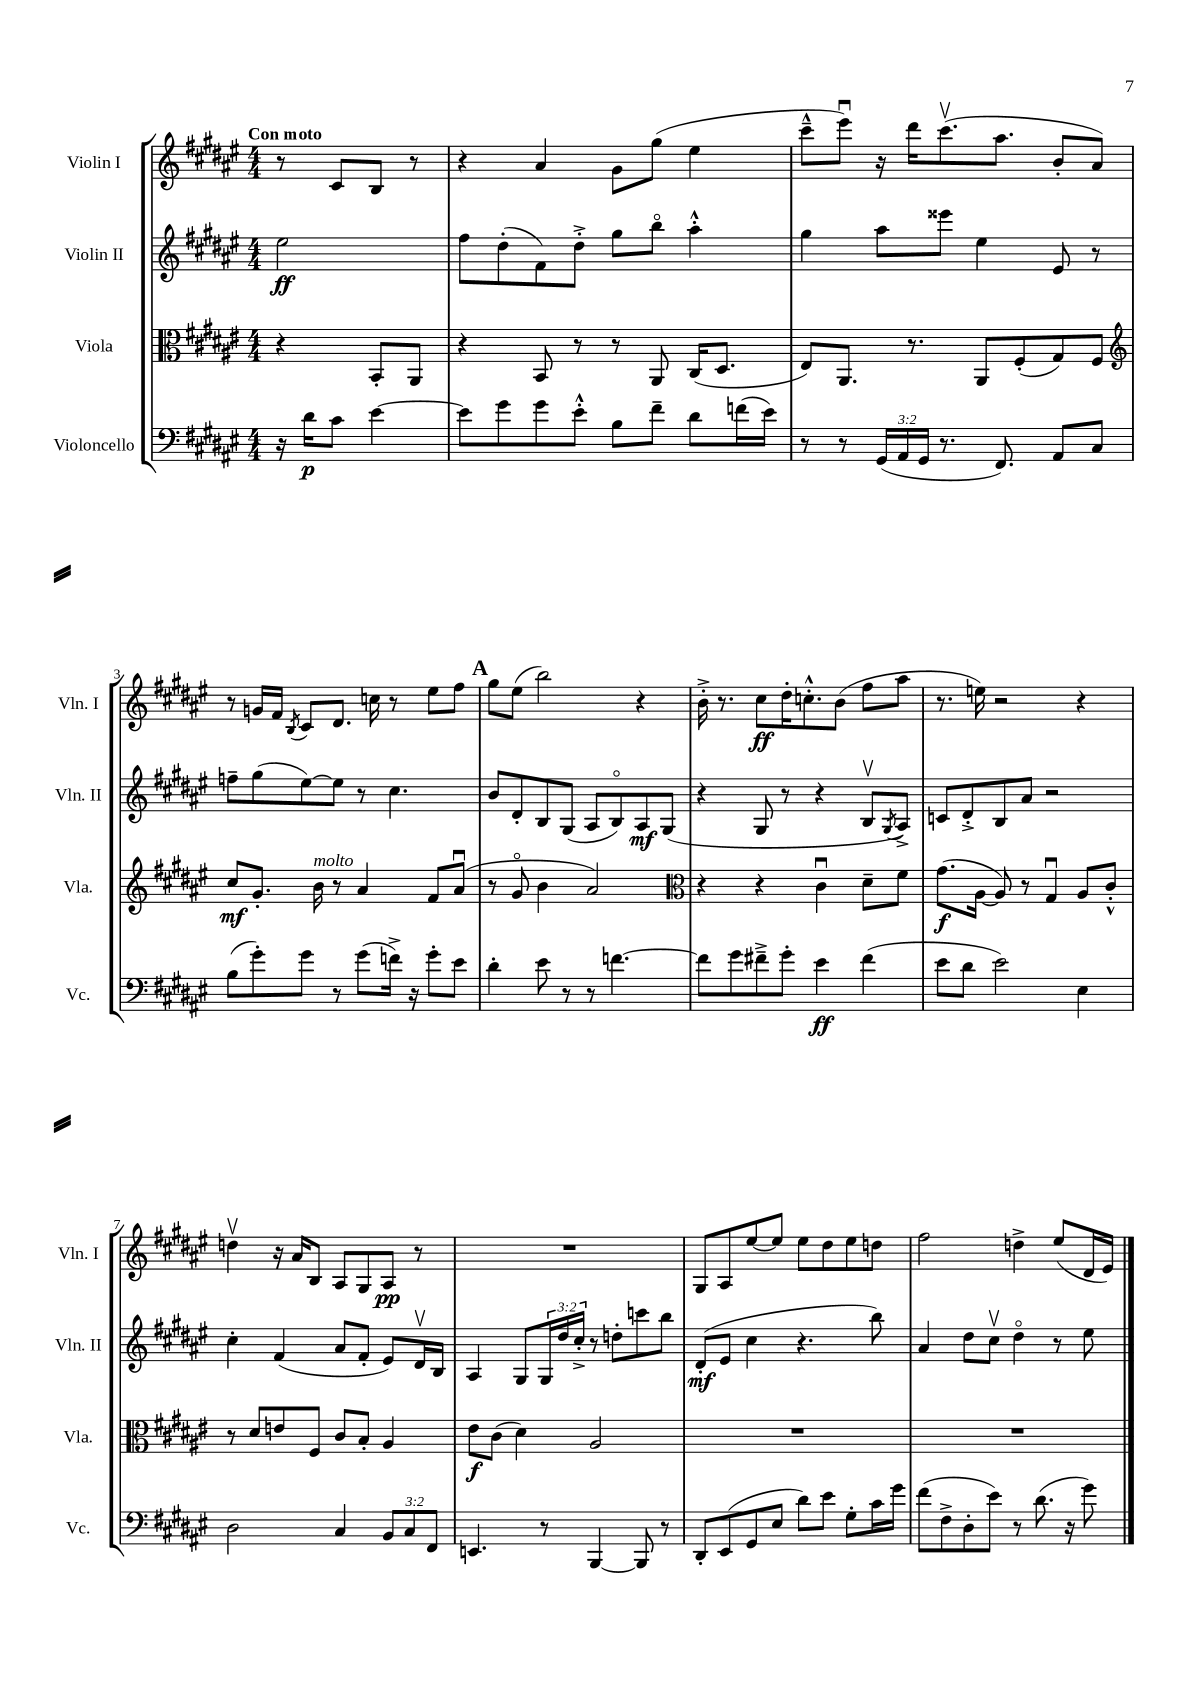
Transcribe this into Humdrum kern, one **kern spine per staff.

**kern	**dynam	**kern	**dynam	**kern	**dynam	**kern	**dynam
*part4	*part4	*part3	*part3	*part2	*part2	*part1	*part1
*staff4	*staff4	*staff3	*staff3	*staff2	*staff2	*staff1	*staff1
*I"Violoncello	*	*I"Viola	*	*I"Violin II	*	*I"Violin I	*
*I'Vc.	*	*I'Vla.	*	*I'Vln. II	*	*I'Vln. I	*
*clefF4	*	*clefC3	*	*clefG2	*	*clefG2	*
*k[f#c#g#d#a#e#]	*	*k[f#c#g#d#a#e#]	*	*k[f#c#g#d#a#e#]	*	*k[f#c#g#d#a#e#]	*
*M4/4	*	*M4/4	*	*M4/4	*	*M4/4	*
=	=	=	=	=	=	=	=
!	!	!	!	!	!	!LO:TX:a:B:t=Con moto	!
16r	.	4r	.	2ee#\	ff	8r	.
16d#\KL	p	.	.	.	.	.	.
8c#\J	.	.	.	.	.	8c#/L	.
[4e#\	.	8BB'/L	.	.	.	8B/J	.
.	.	8AA#/J	.	.	.	8r	.
=1	=1	=1	=1	=1	=1	=1	=1
8e#\L]	.	4r	.	8ff#\L	.	4r	.
8g#\	.	.	.	(8dd#'\	.	.	.
8g#\	.	8BB/	.	8f#\)	.	4a#/	.
8e#'^^\J	.	8r	.	8dd#'^\J	.	.	.
8B\L	.	8r	.	8gg#\L	.	8g#\L	.
8f#~\J	.	8AA#/	.	8bb\J	.	(8gg#\J	.
8d#\L	.	(16C#/KL	.	4aa#'^^\	.	4ee#\	.
.	.	8.D#/J	.	.	.	.	.
(16fn\L	.	.	.	.	.	.	.
16e#\JJ)	.	.	.	.	.	.	.
=2	=2	=2	=2	=2	=2	=2	=2
8r	.	8E#/L)	.	4gg#\	.	8ccc#~^^\L	.
8r	.	8.AA#/J	.	.	.	8eee#u\J)	.
(24GG#/LL	.	.	.	8aa#\L	.	16r	.
24AA#/	.	.	.	.	.	.	.
.	.	8.r	.	.	.	16ddd#\KL	.
24GG#/JJ	.	.	.	.	.	.	.
8.r	.	.	.	8eee##X\J	.	(8.ccc#v\	.
.	.	8AA#/L	.	4ee#\	.	.	.
8.FF#/)	.	.	.	.	.	8.aa#\J	.
.	.	(8F#'/	.	.	.	.	.
8AA#/L	.	8G#/)	.	8e#/	.	8b'/L	.
8C#/J	.	8F#/J	.	8r	.	8a#/J)	.
!!LO:LB:g=z
=3	=3	=3	=3	=3	=3	=3	=3
*	*	*clefG2	*	*	*	*	*
(8B\L	.	8cc#/L	mf	8ffn~\L	.	8r	.
8g#'\)	.	8.g#'/J	.	(8gg#\	.	16gn/LL	.
.	.	.	.	.	.	16f#/JJ	.
.	.	.	.	.	.	8qB/	.
8g#\J	.	.	.	[8ee#\)	.	8c#/L	.
!	!	!LO:TX:a:i:t=molto	!	!	!	!	!
.	.	16b\	.	.	.	.	.
8r	.	8r	.	8ee#\J]	.	8.d#/J	.
(8g#\L	.	4a#/	.	8r	.	.	.
.	.	.	.	.	.	16ccn\	.
16fn^\Jk)	.	.	.	4.cc#\	.	8r	.
16r	.	.	.	.	.	.	.
8g#'\L	.	8f#/L	.	.	.	8ee#\L	.
8e#\J	.	(8a#u/J	.	.	.	8ff#\J	.
!!LO:REH:place=s1:t=A
=4	=4	=4	=4	=4	=4	=4	=4
4d#'\	.	8r	.	8b/L	.	8gg#\L	.
.	.	8g#/	.	8d#'/	.	(8ee#\J	.
8e#\	.	4b\	.	8B/	.	2bb\)	.
8r	.	.	.	(8G#/J	.	.	.
8r	.	2a#/)	.	8A#/L	.	.	.
[4.fn\	.	.	.	8B/)	.	.	.
.	.	.	.	8A#/	mf	4r	.
.	.	.	.	(8G#/J	.	.	.
=5	=5	=5	=5	=5	=5	=5	=5
*	*	*clefC3	*	*	*	*	*
8f\L]	.	4r	.	4r	.	16b'^\	.
.	.	.	.	.	.	8.r	.
8g#\	.	.	.	.	.	.	.
8f#X~^\	.	4r	.	8G#/	.	8cc#\L	ff
8g#'\J	.	.	.	8r	.	16dd#'\K	.
.	.	.	.	.	.	8.ccn'^^\	.
4e#\	ff	4c#u\	.	4r	.	.	.
.	.	.	.	.	.	(8b\J	.
(4f#\	.	8d#~\L	.	8Bv/L	.	8ff#\L	.
.	.	.	.	8qG#/	.	.	.
.	.	8f#\J	.	8A#^/J)	.	8aa#\J	.
=6	=6	=6	=6	=6	=6	=6	=6
8e#\L	.	(8.g#\L	f	8cn/L	.	8.r	.
8d#\J	.	.	.	8d#'^/	.	.	.
.	.	[16A#\Jk	.	.	.	16een\)	.
2e#\)	.	8A#/])	.	8B/	.	2r	.
.	.	8r	.	8a#/J	.	.	.
.	.	4G#u/	.	2r	.	.	.
4E#\	.	8A#/L	.	.	.	4r	.
.	.	8c#'^^/J	.	.	.	.	.
!!LO:LB:g=z
=7	=7	=7	=7	=7	=7	=7	=7
2D#\	.	8r	.	4cc#'\	.	4ddnv\	.
.	.	8d#/L	.	.	.	.	.
.	.	8en/	.	(4f#/	.	16r	.
.	.	.	.	.	.	16a#/KL	.
.	.	8F#/J	.	.	.	8B/J	.
4C#/	.	8c#/L	.	8a#/L	.	8A#/L	.
.	.	8B'/J	.	8f#'/J	.	8G#/	.
12BB/L	.	4A#/	.	8e#/L)	.	8A#/J	pp
12C#/	.	.	.	.	.	.	.
.	.	.	.	16d#v/L	.	8r	.
12FF#/J	.	.	.	.	.	.	.
.	.	.	.	16B/JJ	.	.	.
=8	=8	=8	=8	=8	=8	=8	=8
4.EEn/	.	8e#\L	f	4A#/	.	1r	.
.	.	(8c#\J	.	.	.	.	.
.	.	4d#\)	.	8G#/L	.	.	.
8r	.	.	.	24G#/L	.	.	.
.	.	.	.	24dd#/	.	.	.
.	.	.	.	24cc#'^/JJ	.	.	.
[4BBB/	.	2A#/	.	8r	.	.	.
.	.	.	.	8ddn'\L	.	.	.
8BBB/]	.	.	.	8cccn\	.	.	.
8r	.	.	.	8bb\J	.	.	.
=9	=9	=9	=9	=9	=9	=9	=9
8DD#'/L	.	1r	.	(8d#'/L	mf	8G#/L	.
(8EE#/	.	.	.	8e#/J	.	8A#/	.
8GG#/	.	.	.	4cc#\	.	[8ee#/	.
8E#/J	.	.	.	.	.	8ee#/J]	.
8d#\L)	.	.	.	4.r	.	8ee#\L	.
8e#\J	.	.	.	.	.	8dd#\	.
8G#'\L	.	.	.	.	.	8ee#\	.
16c#\L	.	.	.	8bb\)	.	8ddn\J	.
16g#\JJ	.	.	.	.	.	.	.
=10	=10	=10	=10	=10	=10	=10	=10
(8f#\L	.	1r	.	4a#/	.	2ff#\	.
8F#^\	.	.	.	.	.	.	.
8D#'\	.	.	.	8dd#\L	.	.	.
8e#\J)	.	.	.	8cc#v\J	.	.	.
8r	.	.	.	4dd#\	.	4ddn^\	.
(8.d#\	.	.	.	.	.	.	.
.	.	.	.	8r	.	(8ee#/L	.
16r	.	.	.	.	.	.	.
8g#\)	.	.	.	8ee#\	.	16d#/L	.
.	.	.	.	.	.	16e#/JJ)	.
==	==	==	==	==	==	==	==
*-	*-	*-	*-	*-	*-	*-	*-
